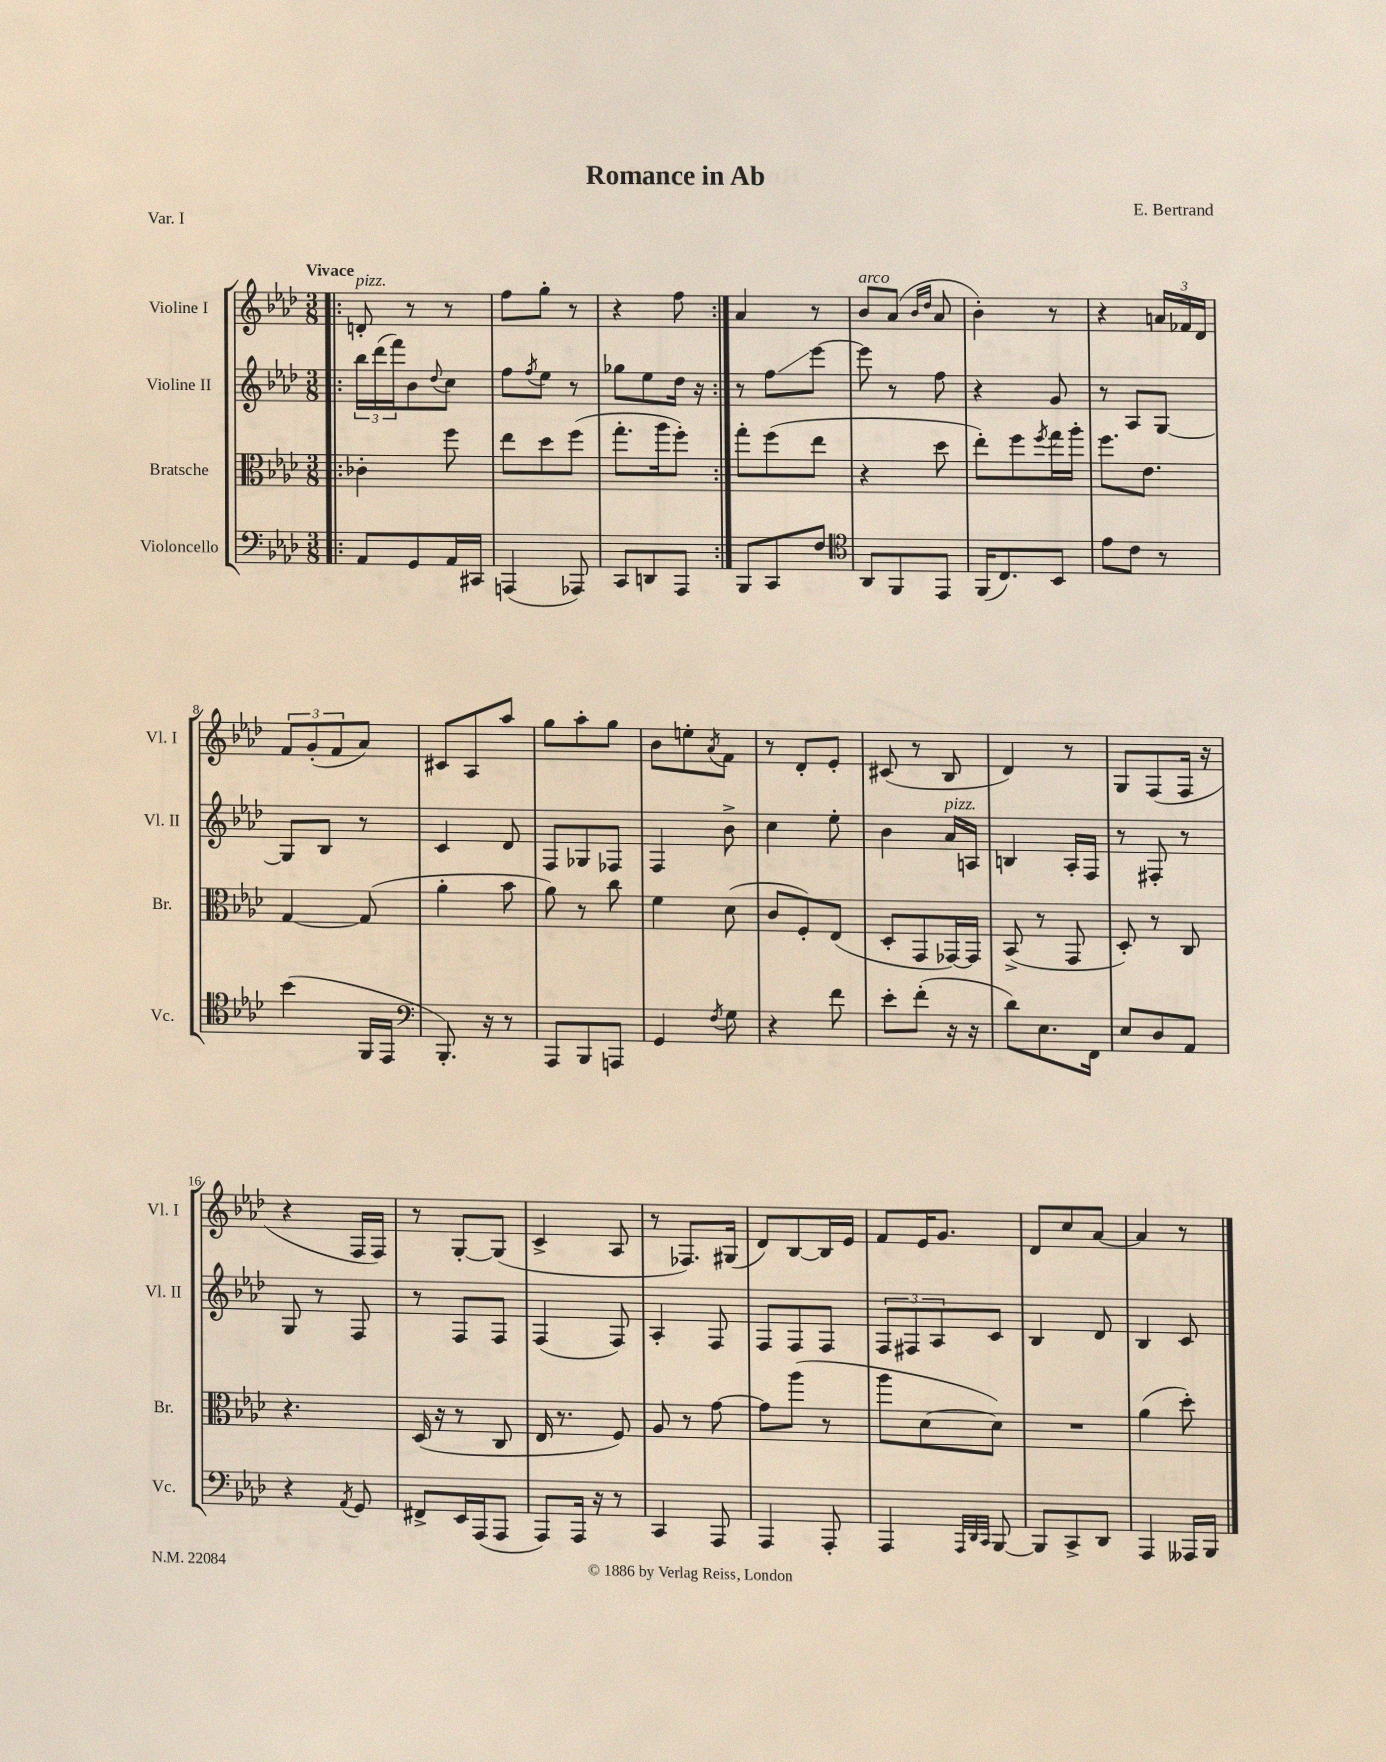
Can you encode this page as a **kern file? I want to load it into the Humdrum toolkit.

**kern	**kern	**kern	**kern
*staff4	*staff3	*staff2	*staff1
*clefF4	*clefC3	*clefG2	*clefG2
*k[b-e-a-d-]	*k[b-e-a-d-]	*k[b-e-a-d-]	*k[b-e-a-d-]
*M3/8	*M3/8	*M3/8	*M3/8
=!|:	=!|:	=!|:	=!|:
8AA-/L	4c-'\	24bb-\LL	8d'/
.	.	(24ddd-\	.
.	.	24fff\J)	.
8GG/	.	8b-\	8r
.	.	8qqdd-/	.
16AA-/L	8ff\	8cc\J	8r
16CC#/JJ	.	.	.
=	=	=	=
(4AAA/	8ee-\L	8ff\L	8ff\L
.	.	8qff/	.
.	8dd-\	8ee-\J	8gg'\J
8AAA-/)	(8ff\J	8r	8r
=	=	=	=
8CC/L	8.gg'\L	8gg-\L	4r
8DD/	.	8ee-\	.
.	16aa-\k	.	.
8AAA-/J	8ff'\J)	16dd-\Jk	8ff\
.	.	16r	.
=:|!	=:|!	=:|!	=:|!
8BBB-/L	8gg'\L	8r	4a-/
8CC/	(8ff\	8ff\L	.
8F/J	8ee-\J	[8eee-\J	8r
=	=	=	=
*clefC4	*	*	*
8AA-/L	4r	8eee-\]	8b-/L
8FF/	.	8r	(8a-/J
.	.	.	16qqb-/LL
.	.	.	16qqdd-/JJ
8EE-/J	8dd-\	8ff\	8a-/
=	=	=	=
(16FF/LK	8ee-'\L)	4r	4b-'\)
8.C/)	.	.	.
.	8ff\	.	.
.	8qff/	.	.
8BB-/J	16gg\L	8g/	8r
.	16aa-'\JJ	.	.
=	=	=	=
8e-\L	8.ff\L	8r	4r
8c\J	.	8A-/L	.
.	8.e-\J	.	.
8r	.	[8G/J	24a/LL
.	.	.	24f-/
.	.	.	24d-/JJ
=	=	=	=
(4b-\	[4G/	8G/]L	12f/L
.	.	.	(12g'/
.	.	8B-/J	.
.	.	.	12f/
16FF/LL	(8G/]	8r	8a-/J)
16EE-/JJ	.	.	.
=	=	=	=
*clefF4	*	*	*
8.BBB-'/)	4a-'\	4c/	8c#/L
.	.	.	8A-/
16r	.	.	.
8r	8b-\	8d-/	8aa-/J
=	=	=	=
8AAA-/L	8a-\)	8F/L	8gg\L
8BBB-/	8r	8G-/	8aa-'\
8AAA/J	8cc\	8F-/J	8gg\J
=	=	=	=
4GG/	4f\	4F/	8b-\L
.	.	.	8ee'\
8qF/	.	.	8qa-/
8G\	(8d-\	8b-^\	8f\J
=	=	=	=
4r	8c/L	4cc\	8r
.	8F'/)	.	8d-'/L
8f\	(8E-/J	8ee-'\	8e-'/J
=	=	=	=
8e-'\L	8D-'/L	4b-\	(8c#/
(8f'\J	8GG/	.	8r
16r	[16GG-/L)	16a-/LL	8B-/
16r	16GG-/]JJ	16A/JJ	.
=	=	=	=
8d-\L)	(8BB-^/	4B/	4d-/)
8.E-\	8r	.	.
.	8GG/	16A-'/LL	8r
16FF\Jk	.	16F/JJ	.
=	=	=	=
8E-/L	8D-'/)	8r	8G/L
8D-/	8r	8F#'/	(8F/
8AA-/J	8C/	8r	16F/Jk
.	.	.	16r
=	=	=	=
4r	4.r	8G/	4r
.	.	8r	.
8qAA-/	.	.	.
8GG/	.	8F/	16F/LL
.	.	.	16F/JJ)
=	=	=	=
8FF#^/L	(16D-/	8r	8r
.	16r	.	.
16EE-/L	8r	8F/L	[8G'/L
(16AAA-/J	.	.	.
8AAA-/J	8C/	8F/J	(8G/]J
=	=	=	=
8AAA-/L)	16E-/	(4F/	4c^/
.	8.r	.	.
16AAA-/Jk	.	.	.
16r	.	.	.
8r	8F/)	8F/)	8A-/
=	=	=	=
4CC/	8A-/	4A-'/	8r
.	8r	.	8.F-/L)
8AAA-/	[8g\	8F/	.
.	.	.	(16G#/Jk
=	=	=	=
4AAA-/	8g\]L	8F/L	8d-/L)
.	(8aa-\J	8F/	[8B-/
8AAA-'/	8r	8F/J	16B-/]L
.	.	.	16e-/JJ
=	=	=	=
4AAA-/	8aa-\L	12F/L	8f/L
.	.	12F#/	.
.	[8d-\	.	16e-/K
.	.	12A-/	.
.	.	.	8.g/J
32qqAAA-/LLL	.	.	.
32qqDD-/	.	.	.
32qqCC/JJJ	.	.	.
[8BBB-/	8d-\]J)	8c/J	.
=	=	=	=
8BBB-/]L	4.r	4B-/	8d-/L
8CC^/	.	.	8cc/
8DD-/J	.	8d-/	[8a-/J
=	=	=	=
4AAA-/	(4a-\	4B-/	4a-/]
16AAA--/LL	8dd-'\)	8c/	8r
16BBB-/JJ	.	.	.
==	==	==	==
*-	*-	*-	*-
